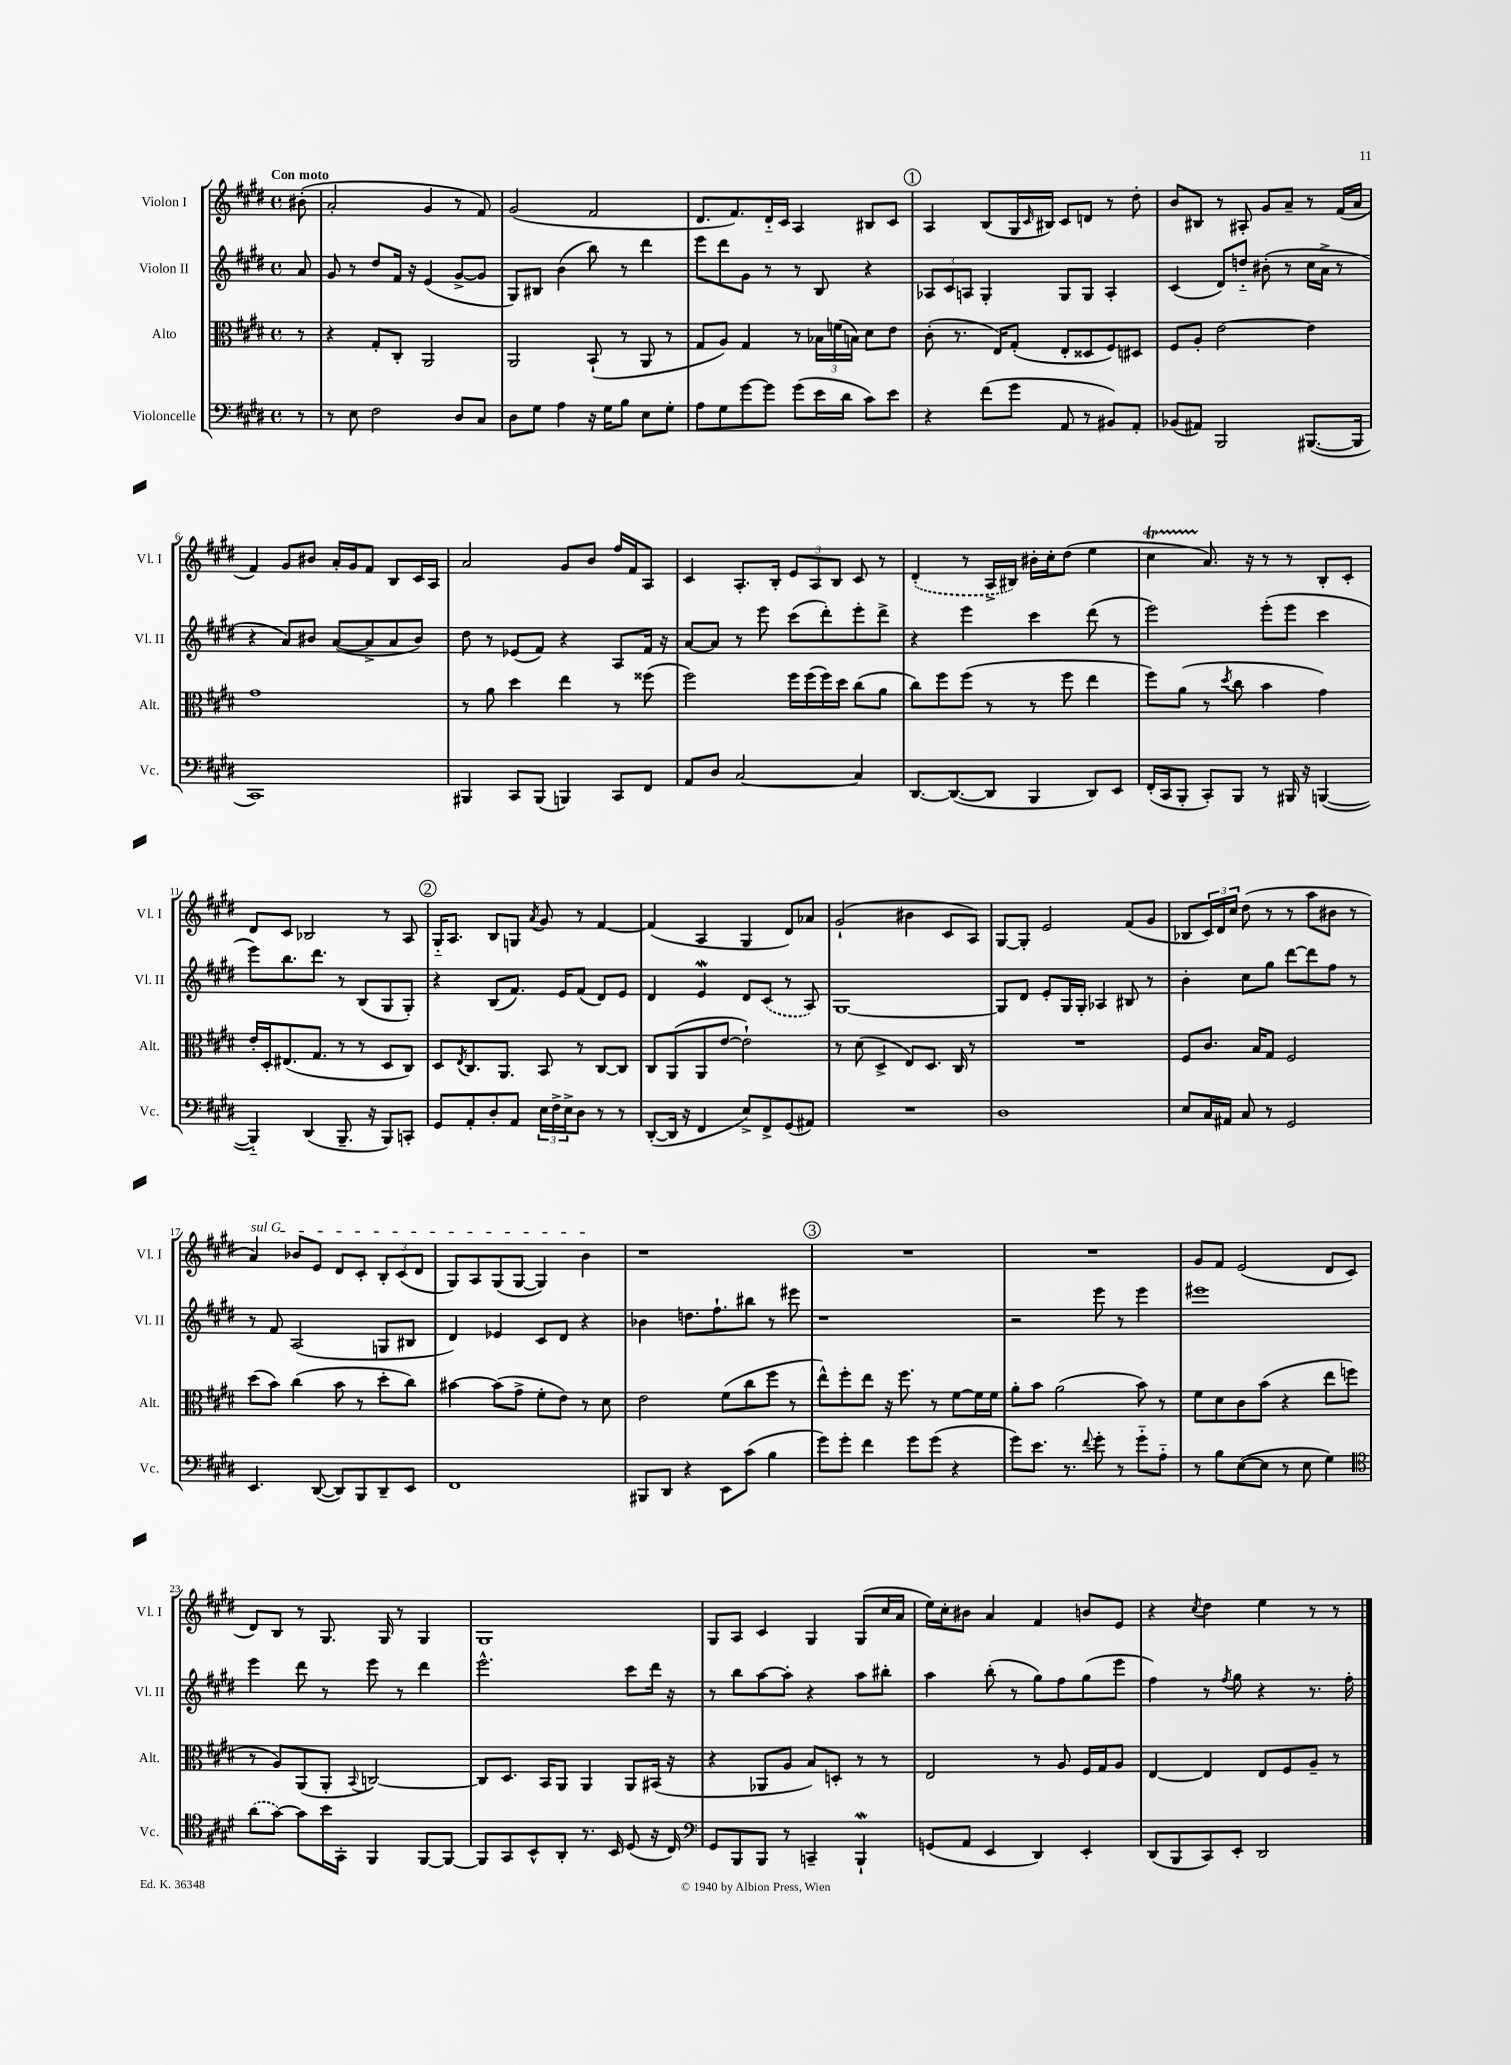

**kern	**kern	**kern	**kern
*staff4	*staff3	*staff2	*staff1
*clefF4	*clefC3	*clefG2	*clefG2
*k[f#c#g#d#]	*k[f#c#g#d#]	*k[f#c#g#d#]	*k[f#c#g#d#]
*M4/4	*M4/4	*M4/4	*M4/4
*met(c)	*met(c)	*met(c)	*met(c)
8r	8r	8a	(8b#'
=	=	=	=
8r	4r	8g#	2a'
8E	.	8r	.
2F#	8G#'	8dd#	.
.	8C#'	16f#	.
.	.	16r	.
.	2AA	(4e	4g#
8D#	.	[8g#^	8r
8C#	.	8g#]	8f#)
=	=	=	=
8D#	2AA	8G#)	(2g#
8G#	.	8B#	.
4A	.	(4b	.
16r	(8BB`	8bb)	2f#
16G#	.	.	.
8B	8r	8r	.
8E	8AA	4ddd#	.
8G#'	8r	.	.
=	=	=	=
8A	8G#	8eee	8.d#
8G#	8A)	8ddd#	.
.	.	.	8.f#)
[8g#	4G#	8g#	.
8g#]	.	8r	16d#'~
.	.	.	16c#
(8g#	8r	8r	4A
16e	24B-	8B	.
.	(24f	.	.
16d#	.	.	.
.	24B)	.	.
8c#)	8d#	4r	8B#
8e	8e	.	8c#
=	=	=	=
4r	(8c#'	12A-	4A
.	.	12c#	.
.	8.r	.	.
.	.	12A	.
(8f#	.	4G#'	(8B
.	16E)	.	.
8g#	(8G#'	.	16G#
.	.	.	16qqc#
.	.	.	16B#)
8AA	8E'	8G#	8c#
8r	8D##	8G#	8d
8BB#)	8F#)	4A'	8r
8AA'	8D#	.	8dd#'
=	=	=	=
(8BB-	8F#	(4c#	8b
8AA#)	8A'	.	8B#
2BBB	[2e	8d#)	8r
.	.	8dd'~	8A#'
.	.	(8b#'	8g#
.	.	8r	8a~
([8.BBB#	4e]	16cc#	8r
.	.	16a^	.
.	.	8r	(16f#
16BBB#]	.	.	16a
=	=	=	=
1CC#)	1g#	4r	4f#)
.	.	8a)	8g#
.	.	8b#	8b#
.	.	([8a	16a'
.	.	.	16g#
.	.	8a^]	8f#
.	.	8a	8B
.	.	8b#)	16c#
.	.	.	16A
=	=	=	=
4BBB#	8r	8dd#	2a
.	8a	8r	.
8CC#	4dd#	(8e-	.
(8BBB#	.	8f#)	.
4BBB)	4ee	4r	8g#
.	.	.	8b
8CC#	8r	8A	16ff#
.	.	.	16f#
8FF#	(8ff##	16f#	8A
.	.	16r	.
=	=	=	=
8AA	2ff#)	[8a	4c#
8D#	.	8a]	.
[2C#	.	8r	8.A'
.	.	8eee	.
.	.	.	16B'
.	16ff#	(8ccc#	12e
.	(16ff#	.	.
.	.	.	12A
.	16ff#)	8ddd#')	.
.	.	.	12B
.	16dd#	.	.
4C#]	(8cc#	8eee'	8c#
.	8a	8ddd#^	8r
=	=	=	=
[8.DD#	8cc#)	4r	(4d#'
.	8ff#	.	.
(8.DD#_	.	.	.
.	(8ff#	4eee	8r
8DD#]	8r	.	16A^
.	.	.	16B#)
4BBB	8r	4ccc#	16b#'
.	.	.	16cc#'
.	8ff#	.	(8dd#
8DD#)	4ee	(8ddd#	4ee
8EE	.	8r	.
=	=	=	=
(16FF#'	8ff#)	2eee)	4cc#
16CC#	.	.	.
8BBB'	(8a	.	.
8CC#')	8r	.	8.a)
.	8qdd#	.	.
8BBB	8cc#	.	.
.	.	.	16r
8r	4b	(8eee'	8r
16BBB#	.	8eee	8r
16r	.	.	.
([4BBB	4g#)	4ccc#	8B'
.	.	.	8c#'
=	=	=	=
4BBB'~])	16e'	8eee)	8d#
.	16D#'	.	.
.	(8.E#	8.bb	8c#
(4DD#	.	.	2B-
.	8.G#	8.ddd#	.
8.BBB~	8r	8r	.
.	8r	(8B	.
16r	.	.	.
8BBB)	8D#	8G#	8r
8CC'	8C#)	8G#')	8A
=	=	=	=
8GG#	8D#	4r	16G#'~
.	.	.	8.A
.	8qE	.	.
8AA'	8.C#	.	.
8D#'	.	(8B	8B
.	8.AA	.	.
8AA	.	8.f#)	8G
.	.	.	8qa
24E	8BB	.	8g#
24F#^	.	.	.
.	.	16e	.
24E^	.	.	.
8D#	8r	(8f#	8r
8r	[8C#	8d#)	[4f#
8r	8C#]	8e	.
=	=	=	=
([8DD#'	8C#	4d#	(4f#]
16DD#]	(8AA	.	.
16r	.	.	.
4FF#	8AA	4e	4A
.	[8e	.	.
8E^)	2e`])	8d#	4G#
8FF#^	.	(8c#	.
(8GG#	.	8r	8d#)
8AA#)	.	8A)	8a-
=	=	=	=
1r	8r	[1G#	(2g#`
.	(8d#	.	.
.	4D#^	.	.
.	8E)	.	4b#
.	8.D#	.	.
.	.	.	8c#
.	16C#	.	.
.	8r	.	8A)
=	=	=	=
1D#	1r	8G#]	[8G#
.	.	8d#	8G#']
.	.	8e'	2e
.	.	16G#	.
.	.	16G#'	.
.	.	4A-	.
.	.	8B#	(8f#
.	.	8r	8g#
=	=	=	=
8E	8F#	4b'	8B-
16C#	8.c#	.	24c#)
.	.	.	24d#
16AA#	.	.	.
.	.	.	24cc#
8C#	.	8cc#	(8dd#
.	16B	.	.
8r	8G#	8gg#	8r
2GG#	2F#	[8ddd#	8r
.	.	8ddd#]	8aa
.	.	8ff#	8b#
.	.	8r	8r
=	=	=	=
4.EE	(8dd#	8r	4a)
.	8b)	8f#	.
.	(4cc#	(2A	8b-
([8DD#	.	.	8e
8DD#])	8b	.	8d#
8BBB	8r	.	8c#'
8DD#~	8dd#'	8G	12B'
.	.	.	(12c#
8EE	8cc#)	8B#	.
.	.	.	12d#
=	=	=	=
1FF#	[4b#	4d#)	8G#)
.	.	.	8A
.	(8b#]	4e-	(8G#
.	8g#^	.	[8G#
.	8f#'	8c#	4G#])
.	8e)	8d#	.
.	8r	4r	4b
.	8d#	.	.
=	=	=	=
8BBB#	2e	4b-	1r
8DD#	.	.	.
4r	.	8.dd	.
.	.	8.ff#`	.
8EE	(8f#	.	.
(8c#	8cc#	8bb#	.
4B	8ff#	8r	.
.	8r	8eee#	.
=	=	=	=
8g#)	8ee^^)	1r	1r
8g#'	8ff#'	.	.
4f#	8ee	.	.
.	16r	.	.
.	8.ff#	.	.
8g#	.	.	.
(8g#	8r	.	.
4r	[8f#	.	.
.	16f#]	.	.
.	16f#	.	.
=	=	=	=
8g#)	8a'	2r	1r
8.e	8b	.	.
.	(2a	.	.
8.r	.	.	.
8qqf#	.	.	.
8g#'	.	8eee	.
8r	.	8r	.
8g#'~	8b)	4eee	.
8A'~	8r	.	.
=	=	=	=
8r	8f#	1eee#	8g#
8B	8d#	.	8f#
([8E	8c#	.	(2e
8E]	(8b	.	.
8r	4r	.	.
8E	.	.	.
4G#)	8ee	.	8d#
.	8ff	.	8c#
=	=	=	=
*clefC4	*	*	*
(8a	8r	4eee	8d#)
[8g#)	8A)	.	8B
8g#]	(8AA	8ddd#	8r
16b	8AA'	8r	8.G#
16GG#'	.	.	.
.	8qqBB	.	.
4FF#	[2C)	8eee	.
.	.	.	16G#
.	.	8r	8r
[8FF#	.	4ddd#	4G#
8FF#_	.	.	.
=	=	=	=
8FF#]	8C]	2.eee^^	1G#
8GG#	8.D#	.	.
8BB^^	.	.	.
.	16BB	.	.
8AA'	8AA	.	.
8.r	4AA	.	.
16BB	.	.	.
(8D#	8AA	8ccc#	.
16r	(16BB#	16ddd#	.
16C#)	16r	16r	.
=	=	=	=
*clefF4	*	*	*
8GG#	4r	8r	8G#
8BBB	.	8bb	8A
8BBB	8AA-	[8aa	4c#
8r	8A	8aa']	.
4CC~	8B)	4r	4G#
.	8D'	.	.
4BBB`	8r	8aa	(8G#
.	8r	8bb#'	16cc#
.	.	.	16a
=	=	=	=
(8GG	2E	4aa	16ee)
.	.	.	16cc#'
8AA	.	.	8b#
4EE	.	(8bb'	4a
.	.	8r	.
4DD#)	8r	8gg#)	4f#
.	8A	8ff#	.
4EE'	16F#	(8gg#	8b
.	16G#	.	.
.	8A	8eee	8e
=	=	=	=
(8DD#	[4E	4ff#)	4r
8BBB	.	.	.
.	.	.	8qcc#
8CC#)	4E]	8r	4dd#
.	.	8qff#	.
8EE'	.	8gg#	.
2DD#	8E	4r	4ee
.	8F#	.	.
.	8A~	8.r	8r
.	8r	.	8r
.	.	16ff#'	.
==	==	==	==
*-	*-	*-	*-
